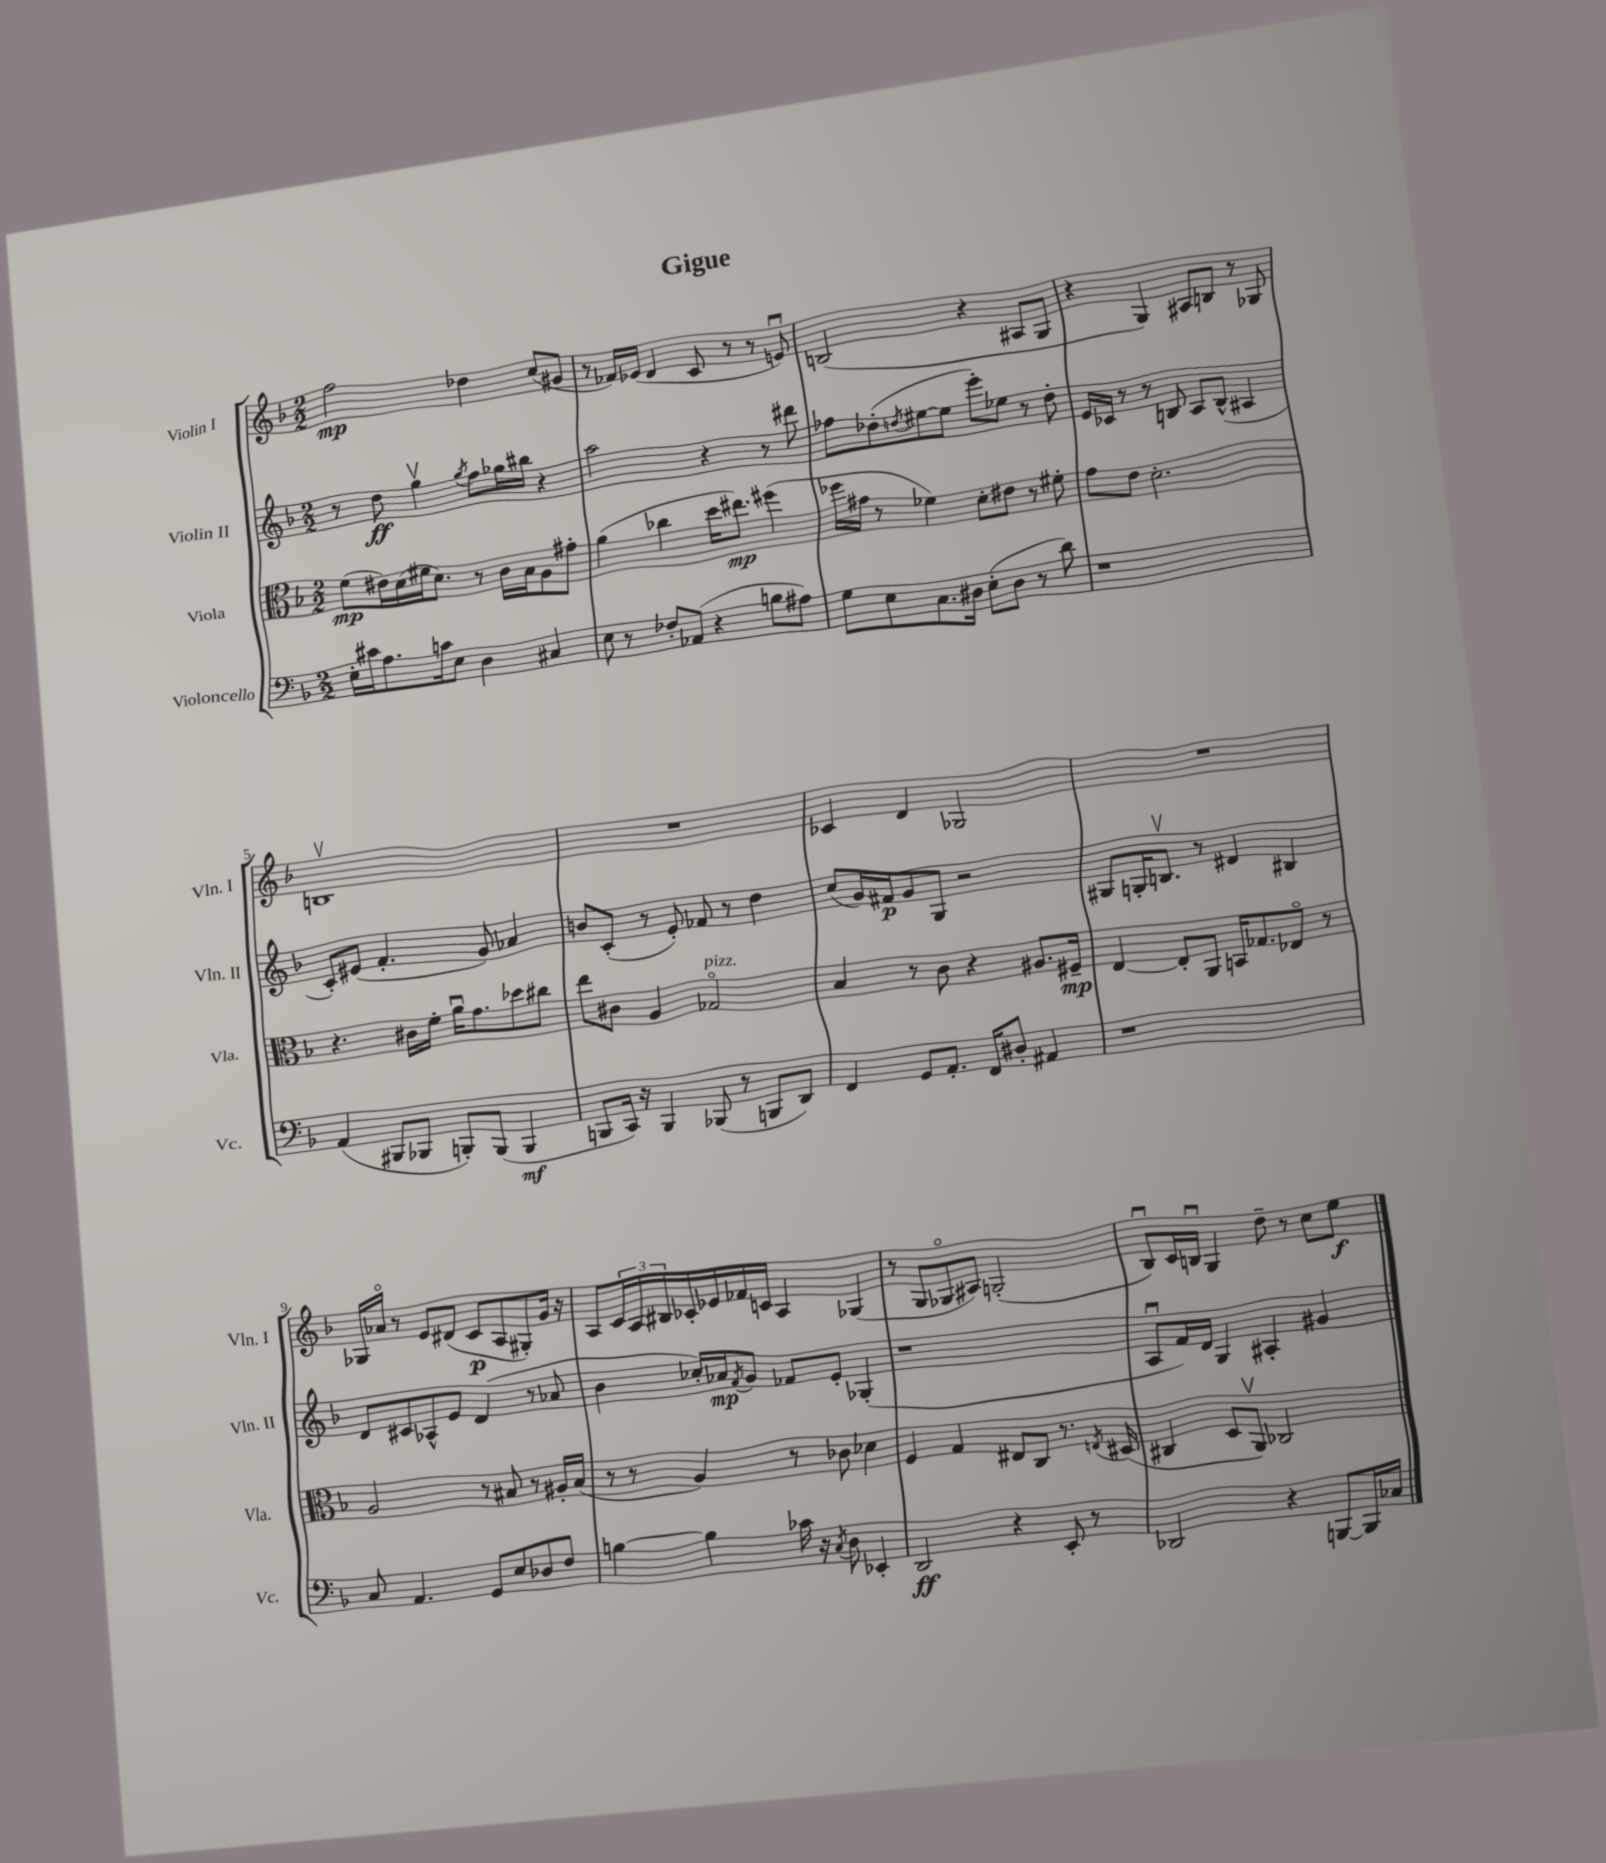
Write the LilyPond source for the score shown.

\header { title = "Gigue" }
<<
\new StaffGroup <<
\new Staff = "s0" \with { instrumentName = "Violin I" shortInstrumentName = "Vln. I" } {
    \clef treble \key f \major \numericTimeSignature \time 2/2
    f''2\mp des''4 c''8( gis'8 |
    r8 fes'16) ees'16( d'4 c'8 r8 r8 e'8\downbow) |
    b2( r4 ais8 g8 |
    r4 g4) ais8 b8 r8 ges8 |
    b1\upbow |
    R1 |
    ces'4 d'4 ges2 |
    R1 |
    ges16 aes'16\flageolet r8 e'8 dis'8( c'8\p a8 gis8-.) g'16 r16 |
    a8 \tuplet 3/2 { c'16 a16 bis16 } ces'16-. ees'16 fes'16 c'16 a4 ges4( |
    r8 g8 ges8\flageolet ais8) g2-.( |
    bes8\downbow) c'16 b16\downbow g4 d''8-- r8 c''8 e''8\f \bar "|." |
}
\new Staff = "s1" \with { instrumentName = "Violin II" shortInstrumentName = "Vln. II" } {
    \clef treble \key f \major \numericTimeSignature \time 2/2
    r8 d''8\ff g''4\upbow \acciaccatura { g''8 } f''8 ges''16 bis''16 r4 |
    a''2 r4 r8 dis'''8 |
    fes''8 des''8-.( \acciaccatura { d''8 } eis''8~ eis''8 e'''8-.) ees''8 r8 d''8-. |
    e'16 ces'16 r8 r8 b8 a8 b8-^( ais4 |
    c'8-.) eis'8( f'4.-. g'8) aes'4 |
    b'8 c'8-.( r8 e'8-.) fes'8 r8 d''4 |
    c''8( g'16) fis'16\p g'8 g8 r2 |
    gis8 g16-. b8.\upbow r8 dis'4 bis4 |
    d'8 cis'8 aes8-^ e'8 d'4( r8 aes'8 |
    bes'4 ces''16-.) aes'16\mp \acciaccatura { f'8 } g'8 fes'8 e'8-. ges4-.( |
    r1 |
    a8\downbow f'16) d'16 g4 ais4-. gis'4 \bar "|." |
}
\new Staff = "s2" \with { instrumentName = "Viola" shortInstrumentName = "Vla." } {
    \clef alto \key f \major \numericTimeSignature \time 2/2
    f'8\mp( eis'16) d'16( fis'16 d'8.) r8 c'16 bes16 a8 gis'8-. |
    a'4( ces''4 d''16 eis''8.\mp) fis''4( |
    fes''16 gis'16 r8 fes'4) d'8-. eis'8 r8 fis'8-. |
    g'8 e'8 d'2.-. |
    r4. cis'16 f'16-. a'16\downbow g'8. des''8 cis''8 |
    e''8 cis'8 a4 ges2\flageolet^\markup { \italic "pizz." } |
    bes4 r8 c'8 r4 ais8. fis16--\mp |
    e4~ e8-. a,8 b,16 ges8. ees8\flageolet r8 |
    a2 r8 bis8 r8 ais16-. bis16( |
    r8 r8 a4) r8 ces'8 des'4 |
    f4 g4 eis8 c8 r8. \acciaccatura { e8 } dis16( |
    cis4 d8 a,8\upbow) ces2 \bar "|." |
}
\new Staff = "s3" \with { instrumentName = "Violoncello" shortInstrumentName = "Vc." } {
    \clef bass \key f \major \numericTimeSignature \time 2/2
    e16-. cis'16 a8. c'16 e8 d4 cis4 |
    e8 r8 fes8-. aes,8( r4 b8 ais8) |
    g8 e8 c8. dis16 e8-.( dis8 r8 d'8) |
    r1 |
    a,4( bis,,8 bes,,8 b,,8-.) b,,8( b,,4\mf |
    b,,8 c,16) r16 b,,4 bes,,8( r8 b,,8 d,8) |
    f,4 g,8 a,8.-. f,16 dis8-. ais,4 |
    r1 |
    c8 a,4. g,8 e8 des8 f8 |
    b4~ b4 ces'16 r16 \acciaccatura { c8 } d8 ees,4-. |
    d,2\ff r4 e,8-. r8 |
    des,2 r4 b,,8~ b,,16 ces16 \bar "|." |
}
>>
>>
